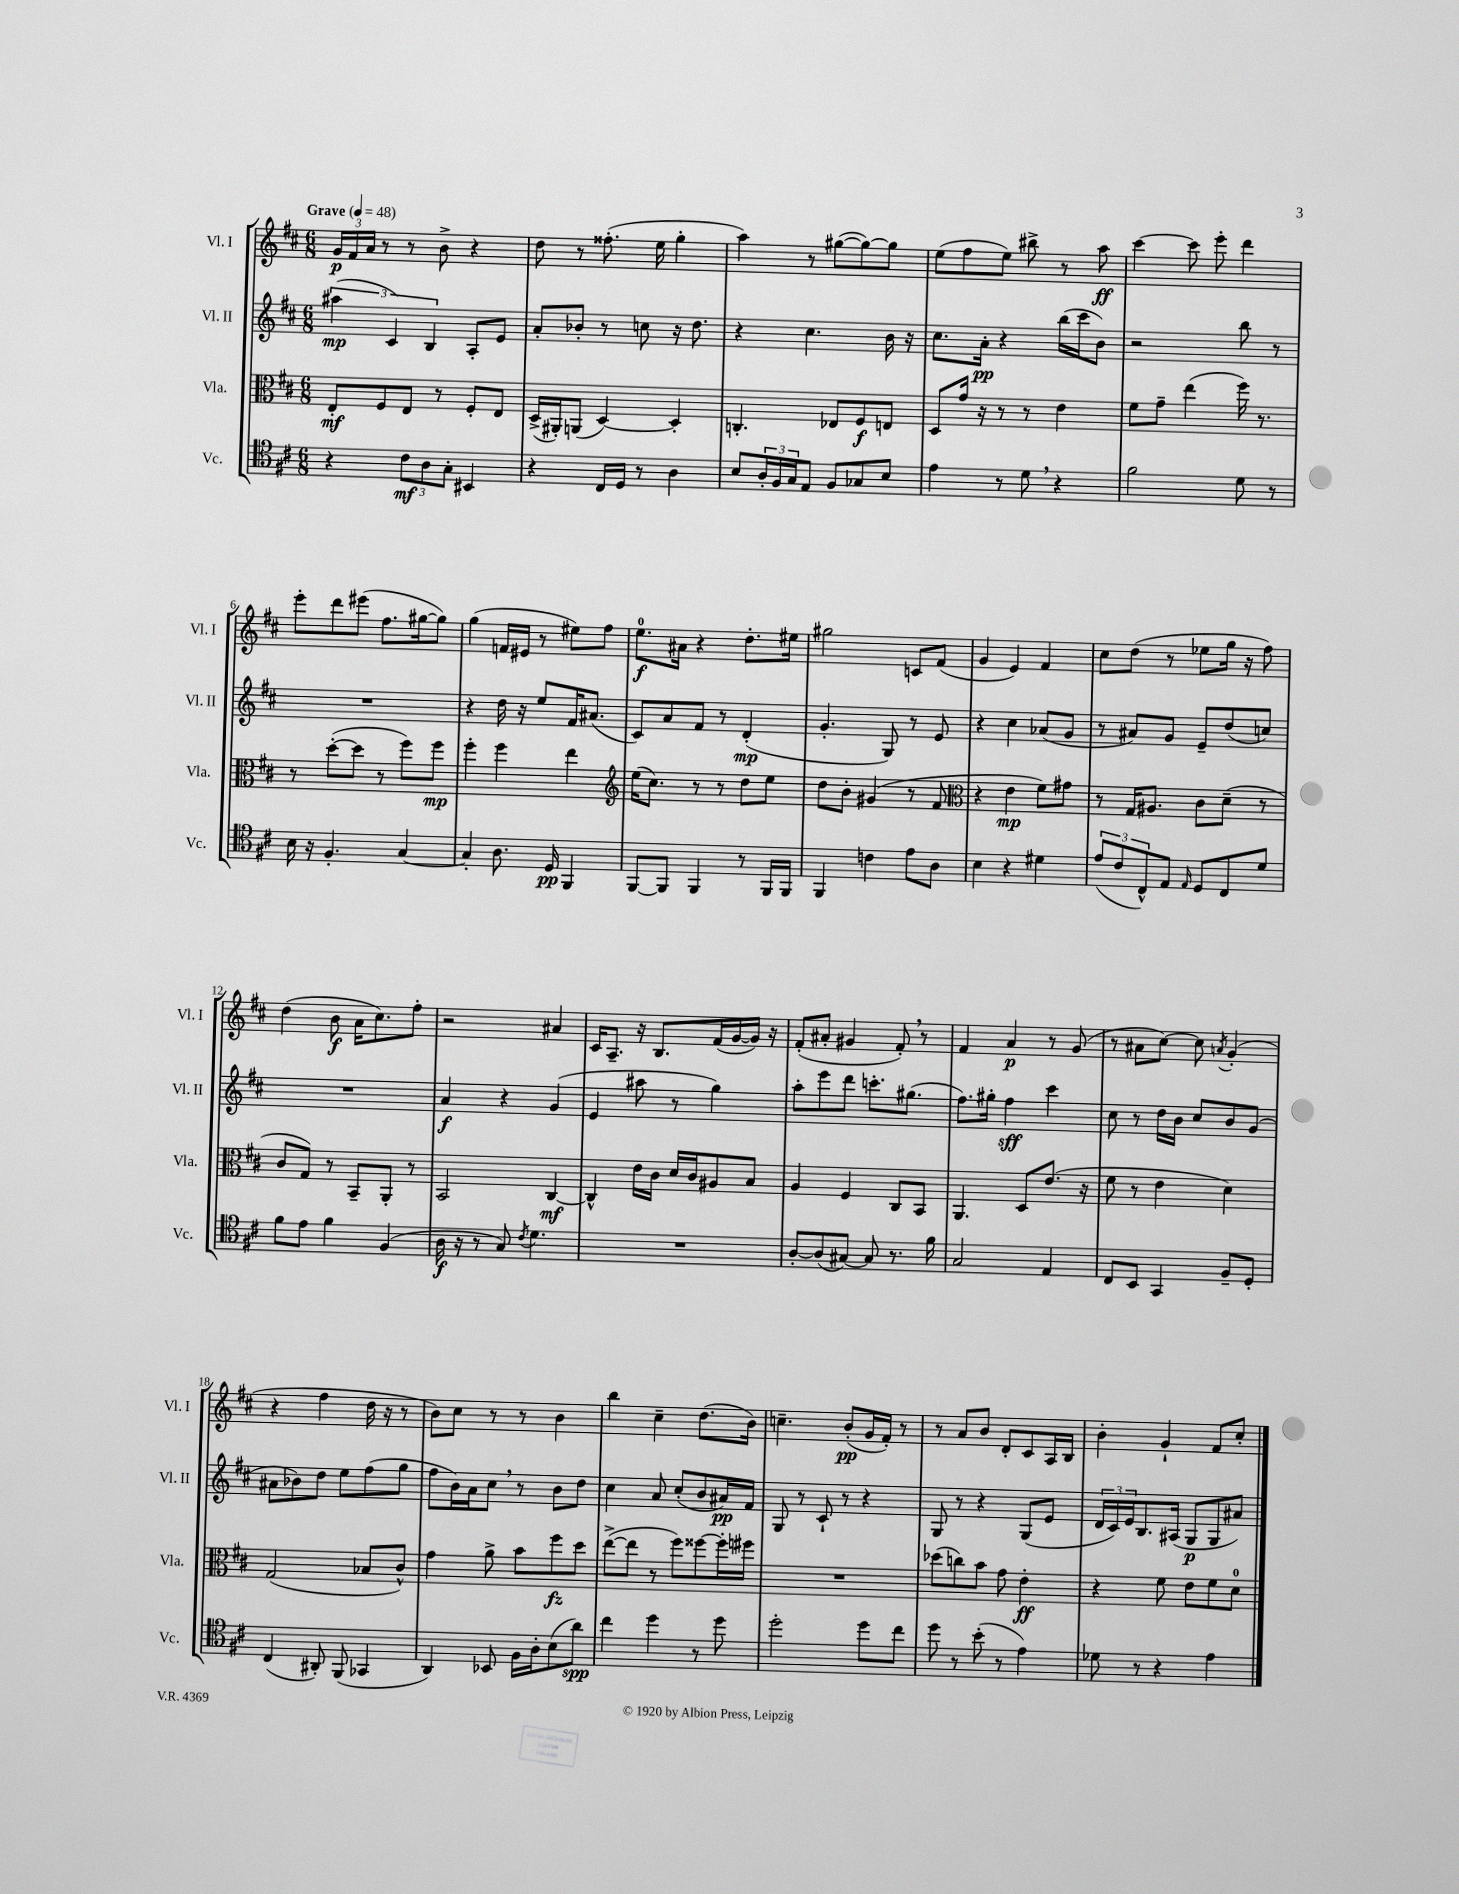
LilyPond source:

<<
\new StaffGroup <<
\new Staff = "s0" \with { instrumentName = "Vl. I" shortInstrumentName = "Vl. I" } {
    \clef treble \key d \major \numericTimeSignature \time 6/8 \tempo "Grave" 4 = 48
    \tuplet 3/2 { g'16\p fis'16 a'16 } r8 r8 b'8-> r4 |
    d''8 r8 fisis''8.-.( e''16 g''4-. |
    a''4) r8 gis''8~( gis''8~) gis''8 |
    e''8( fis''8 e''8) bis''8-> r8 a''8\ff |
    cis'''4~ cis'''8 e'''8-. d'''4 |
    e'''8-. d'''8 eis'''8( fis''8. gis''16~ gis''8) |
    g''4( f'16 eis'16 r8 eis''8) fis''8 |
    e''8.-0\f ais'16 r4 d''8.-. eis''16 |
    gis''2 c'8 fis'8( |
    g'4 e'4) fis'4 |
    cis''8 d''8( r8 ees''8 g''16 r16 fis''8) |
    d''4( b'8\f a'16 cis''8.) fis''8-. |
    r2 ais'4 |
    cis'16 a8.-- r16 b8. fis'16( g'16~ g'16) r16 |
    fis'8-.( ais'8-. gis'4 fis'8-.) \breathe r8 |
    fis'4 a'4\p r8 g'8( |
    r8 ais'8 cis''8~) cis''8 \acciaccatura { a'8 } g'4-.( |
    r4 fis''4 d''16 r16 r8 |
    b'8) cis''8 r8 r8 b'4 |
    b''4 cis''4-- d''8.( b'16) |
    c''4.-- b'8-.\pp( g'16 fis'16-.) r8 |
    r8 a'8 b'8 d'8-. cis'8 a16 b16 |
    b'4-. g'4-! fis'8 cis''8-. \bar "|." |
}
\new Staff = "s1" \with { instrumentName = "Vl. II" shortInstrumentName = "Vl. II" } {
    \clef treble \key d \major \numericTimeSignature \time 6/8
    \tuplet 3/2 { ais''4\mp( cis'4) b4 } a8-. e'8 |
    a'8-. bes'8-. r8 c''8 r16 d''8. |
    r4 cis''4. b'16 r16 |
    cis''8. a'16-.\pp r4 b''16( cis'''16 b'8) |
    r2 b''8 r8 |
    R2. |
    r4 d''16 r16 e''8 fis'16 ais'8.( |
    cis'8) a'8 fis'8 r8 d'4-.\mp( |
    g'4.-. g8) r8 e'8 |
    r4 cis''4 aes'8( g'8 |
    r8 ais'8) g'8 e'8-- d''8( c''8) |
    R2. |
    a'4\f r4 g'4( |
    e'4 ais''8 r8 g''4) |
    a''8-. e'''8 d'''8 c'''8.-. gis''8.( |
    fis''8.) gis''16-. fis''4\sff cis'''4 |
    cis''8 r8 d''16 b'16 cis''8 b'8 g'8( |
    ais'8 bes'8) d''8 e''8 fis''8( g''8 |
    fis''8 b'16) a'16 cis''8 \breathe r8 b'8 d''8 |
    cis''4 a'8 cis''8-.( b'8 ais'16\pp) fis'16 |
    g8 r8 cis'8-! r8 r4 |
    g8 r8 r4 g8( e'8 |
    \tuplet 3/2 { d'16 cis'16) e'16 } b8. ais16( g8\p g8 ais'8) \bar "|." |
}
\new Staff = "s2" \with { instrumentName = "Vla." shortInstrumentName = "Vla." } {
    \clef alto \key d \major \numericTimeSignature \time 6/8
    e8-.\mf fis8 e8 r8 fis8-. e8 |
    d16->( ais,16-.) a,8( d4~) d4-. |
    c4.-. ees8 fis8\f e8 |
    d8 g'16 r16 r8 r8 e'4 |
    fis'8 g'8-- e''4( fis''16) r8. |
    r8 d''8~-.( d''8 r8 fis''8) fis''8\mp |
    fis''4-. fis''4 e''4 |
    \clef treble e''16( cis''8.) r8 r8 d''8 e''8 |
    d''8 b'8-. gis'4( r8 fis'8 |
    \clef alto r4 e'4\mp fis'8) gis'8 |
    r8 g16 ais8. cis'8 d'8--( r8 |
    cis'8 g8) r8 b,8-- a,8-. r8 |
    b,2 cis4~\mf |
    cis4-^ e'16 cis'16 d'16 cis'16 ais8 b8 |
    a4 fis4 cis8 b,8 |
    a,4. d8 e'8.( r16 |
    fis'8 r8 e'4 d'4) |
    g2( bes8 cis'8-^) |
    g'4 a'8-> b'8 fis''8\fz d''8 |
    e''8~->( e''8 r8 fis''8) fisis''8~ fisis''16-. fis''16 |
    R2. |
    des''8( c''8) b'8 g'8 e'4-.\ff |
    r4 fis'8 e'8 fis'8 d'8-0 \bar "|." |
}
\new Staff = "s3" \with { instrumentName = "Vc." shortInstrumentName = "Vc." } {
    \clef tenor \key d \major \numericTimeSignature \time 6/8
    r4 \tuplet 3/2 { cis'8\mf a8 g8-. } bis,4 |
    r4 cis16 d16 r8 a4 |
    b8 \tuplet 3/2 { a16-. fis16 g16 } e8 fis8 ges8 b8 |
    e'4 r8 d'8 \breathe r4 |
    fis'2 d'8 r8 |
    b16 r16 fis4.-. g4~ |
    g4-. a8. d16\pp fis,4 |
    fis,8~ fis,8 fis,4 r8 fis,16 fis,16 |
    fis,4 c'4 e'8 a8 |
    b4 r4 dis'4 |
    \tuplet 3/2 { e'8( cis'8 cis8-^) } e8 \grace { e16 } d8 cis8 d'8 |
    fis'8 e'8 fis'4 fis4( |
    a16\f r16 r8 g8) \acciaccatura { cis'8 } d'4. |
    R2. |
    a8~-. a8( gis8~) gis8 r8. fis'16 |
    g2 e4 |
    cis8 b,8 g,4 fis8-- d8-. |
    cis4( ais,8-.) fis,8( ges,4 |
    a,4) bes,8 fis16 a16-. b8( a'8\spp) |
    cis''4 d''4 r8 d''8 |
    d''2-. d''8 cis''8 |
    d''8 r8 b'8-.( r8 e'4) |
    des'8 r8 r4 e'4 \bar "|." |
}
>>
>>
